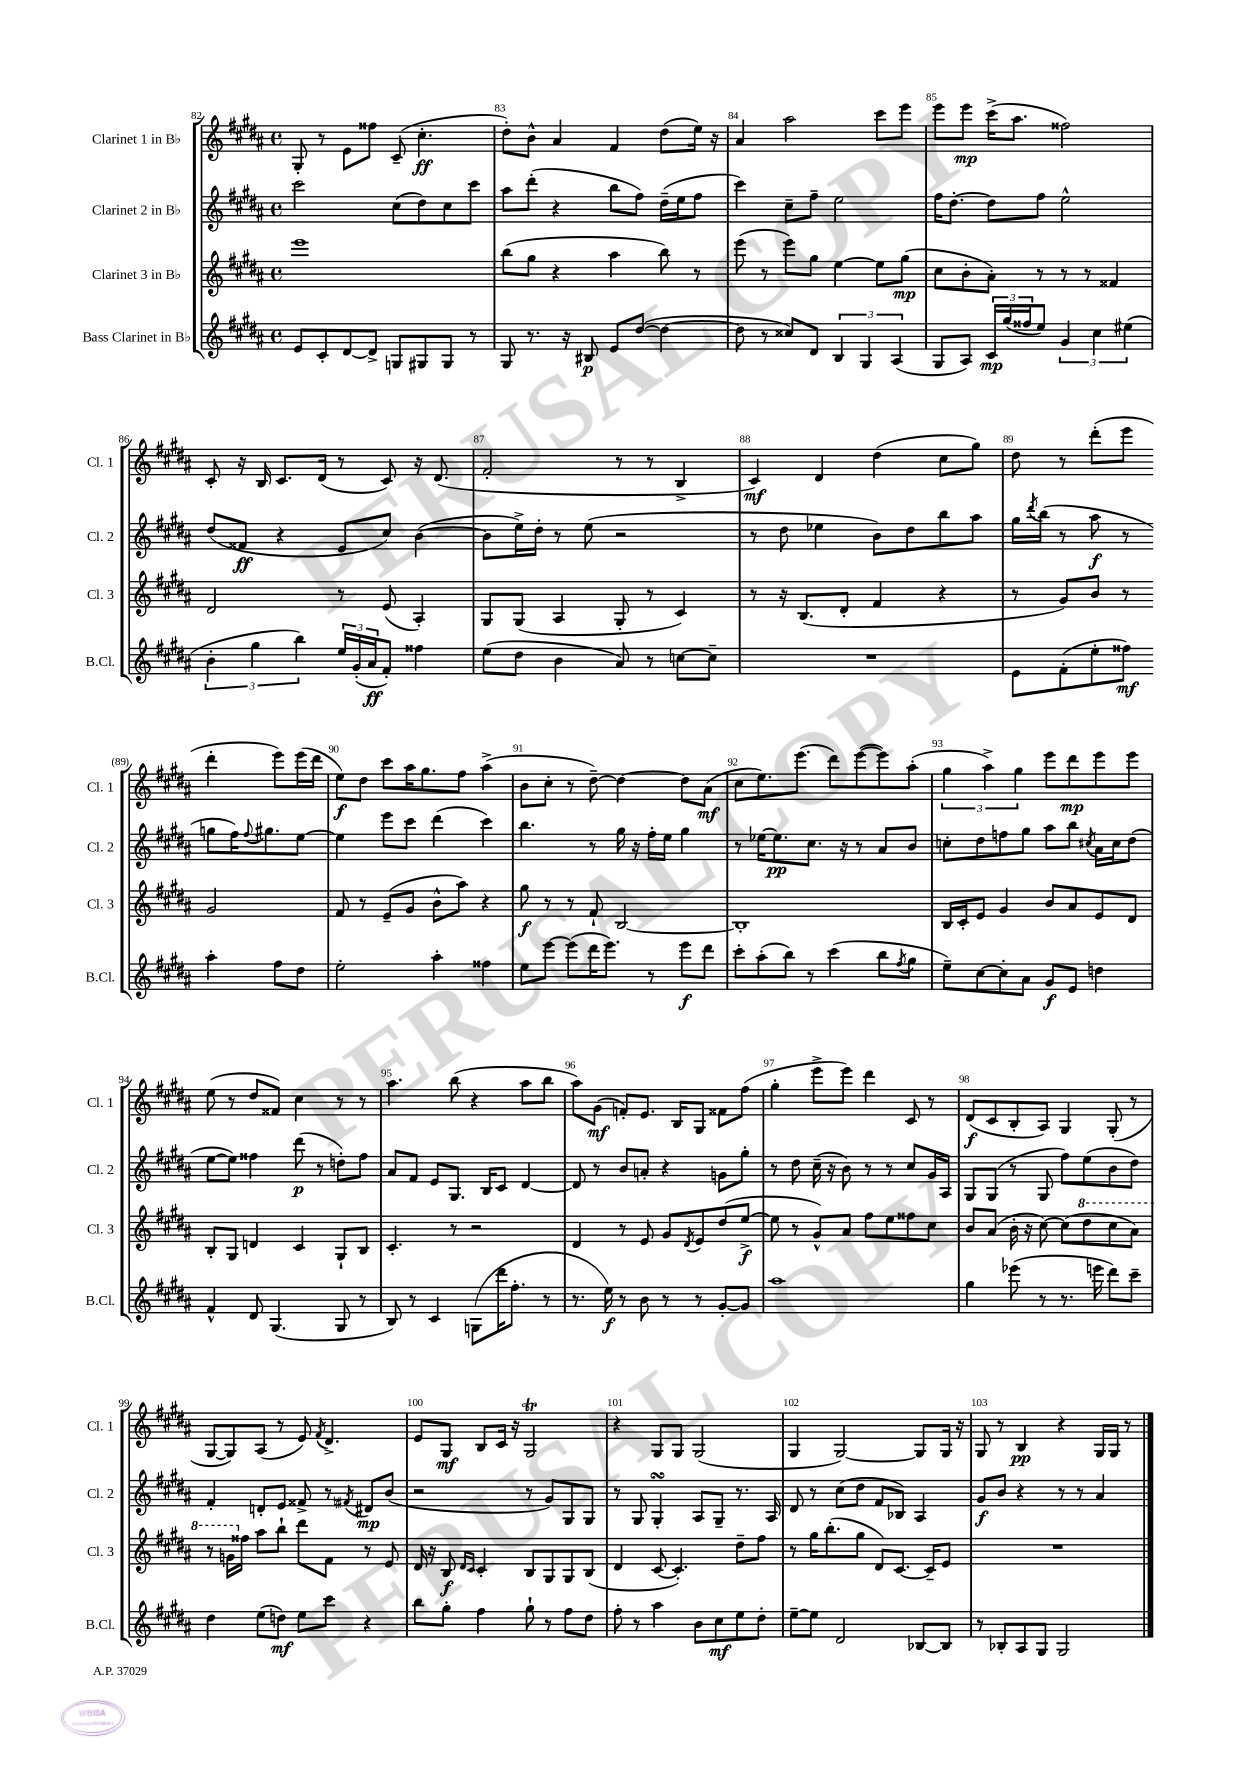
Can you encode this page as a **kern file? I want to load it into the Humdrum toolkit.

**kern	**kern	**kern	**kern
*staff4	*staff3	*staff2	*staff1
*clefG2	*clefG2	*clefG2	*clefG2
*k[f#c#g#d#a#]	*k[f#c#g#d#a#]	*k[f#c#g#d#a#]	*k[f#c#g#d#a#]
*M4/4	*M4/4	*M4/4	*M4/4
*met(c)	*met(c)	*met(c)	*met(c)
8e	1eee	2ccc#	8G#'
8c#'	.	.	8r
[8d#	.	.	8e
8d#^]	.	.	8ff##
8G	.	(8cc#	(8c#~
8G#	.	8dd#)	4.cc#'
8G#	.	8cc#	.
8r	.	8ccc#	.
=	=	=	=
8G#	(8bb	8aa#	8dd#')
8.r	8gg#	(8ddd#'	8b^^
.	4r	4r	4a#
16r	.	.	.
8B#	.	.	.
8e	4aa#	8bb	4f#
([8dd#	.	8ff#)	.
4dd#_	8bb)	(16dd#~	(8dd#
.	.	16ee	.
.	8r	8ff#	16ee)
.	.	.	16r
=	=	=	=
8dd#]	(8eee	4ccc#)	4a#
8r	8r	.	.
8cc##)	8eee)	8cc#~	2aa#
8d#	8gg#	8ff#~	.
6B	[4ee	2ee	.
6G#	.	.	.
.	8ee]	.	8ccc#
(6A#	.	.	.
.	(8gg#	.	8eee
=	=	=	=
8G#	8cc#	16ff#	8eee
.	.	[8.dd#'	.
8A#)	8b'	.	8eee
24c#	8a#')	8dd#]	(16ccc#^
(24gg#	.	.	.
.	.	.	8.aa#
24ff##	.	.	.
8ee)	8r	8ff#	.
6g#	8r	2ee^^	2ff##)
.	8r	.	.
6cc#	.	.	.
.	4f##	.	.
(6ee#	.	.	.
=	=	=	=
6b'	2d#	(8dd#	8c#'
.	.	8f##	16r
6gg#	.	.	.
.	.	.	16B
.	.	4r	8.c#
6bb)	.	.	.
.	.	.	(16d#
24ee	8r	8e	8r
(24g#'	.	.	.
24a#	.	.	.
8f#')	(8e	8cc#)	8c#)
4ff##	4A#')	([4b	16r
.	.	.	(8.d#
=	=	=	=
(8ee	8G#	8b]	2f#'
8dd#	(8G#	16ee^)	.
.	.	16dd#'	.
4b	4A#	8r	.
.	.	(8ee	.
8a#)	8G#'	2r	8r
8r	8r	.	8r
[8cc	4c#)	.	4B^
8cc~]	.	.	.
=	=	=	=
1r	8r	8r	4c#)
.	16r	8dd#	.
.	(8.B	.	.
.	.	4ee-	4d#
.	8d#'	.	.
.	4f#	8b)	(4dd#
.	.	8dd#	.
.	4r	8bb	8cc#
.	.	8aa#	8gg#)
=	=	=	=
8e	8r	16gg#	8dd#
.	.	8qddd#	.
.	.	(16bb	.
(8f#'	8g#)	8r	8r
8ee'	8b	8aa#	(8ddd#'
8ff##)	8r	8r	8eee
4aa#'	2g#	8gg	4ddd#'
.	.	16ff#)	.
.	.	8qqff#	.
.	.	8.gg#	.
8ff##	.	.	8eee)
8dd#	.	[8ee	(16eee
.	.	.	16ddd#
=	=	=	=
2ee'	8f#	4ee]	8ee)
.	8r	.	8dd#
.	(8e~	8eee	8ccc#
.	8g#	8ccc#	16aa#
.	.	.	8.gg#
4aa#'	8b^^	(4ddd#	.
.	8aa#)	.	8ff#
4ff##	4r	4ccc#)	(4aa#^
=	=	=	=
8ee	8gg#	4.bb	8b
[8eee	8r	.	8cc#'
(8eee]	8r	.	8r
16ddd#	8f#`	8r	[8dd#~)
8.eee)	.	.	.
.	[2B	16gg#	4dd#_
.	.	16r	.
8r	.	16ff#'	.
.	.	16ee	.
8eee	.	4gg#	8dd#]
8ddd#	.	.	(8a#
=	=	=	=
8ccc#'	1B']	8r	8cc#
(8aa#'	.	[16ee-	8.ee)
.	.	8.ee-]	.
8bb)	.	.	.
.	.	.	(8.eee
8r	.	8.cc#	.
(4ccc#	.	.	8ddd#)
.	.	16r	.
.	.	8r	([8eee
8bb	.	8a#	8eee])
8qff#	.	.	.
8gg#	.	8b	(8aa#'
=	=	=	=
8ee~)	16B	8cc'	6gg#
.	16c#'	.	.
[8cc#	8e	8dd#	.
.	.	.	6aa#^)
8cc#']	4g#	8ff	.
.	.	.	6gg#
8a#	.	8gg#	.
8g#	8b	8aa#	8eee
8e	8a#	8bb	8ddd#
.	.	8qcc#	.
4dd	8e	16a#	8eee
.	.	16cc#	.
.	8d#	(8dd#	8eee
=	=	=	=
4f#^^	8B'	[8ee	(8ee
.	8G#	8ee])	8r
8d#	4d	4ff##	8dd#
(4.G#	.	.	8f##)
.	4c#	(8ddd#	4cc#
.	.	8r	.
8G#	8G#`	8dd')	8r
8r	8B	8ff##	8r
=	=	=	=
8B)	4.c#'	8a#	4.aa#
8r	.	8f#	.
4c#	.	8e	.
.	8r	8.G#	(8bb
(8G	2r	.	4r
.	.	16B	.
16ddd#	.	8c#	.
8.ff#'	.	.	.
.	.	[4d#	8aa#
8r	.	.	8bb
=	=	=	=
8.r	4d#	8d#]	8aa#)
.	.	8r	(8g#
16ee)	.	.	.
8r	8r	8b	8f')
8b	8e	8a'	8.e
8r	8g#	4r	.
.	.	.	16B
.	8qd#	.	.
8r	8e	.	8G#
[8g#'	(8dd#	8g	8f##
8g#]	[8ee^	8gg#'	(8ff#
=	=	=	=
1aa#	8ee]	8r	4gg#'
.	8r	8dd#	.
.	8g#^^)	(16cc#~	8eee^
.	.	16r	.
.	8a#	8b)	8eee)
.	8ff#	8r	4ddd#
.	8ee	8r	.
.	8ff##	8cc#	8c#
.	8cc#	16g#	8r
.	.	16A#	.
=	=	=	=
4gg#	8b	8G#	(8d#
.	(8a#	(8G#	8c#
(8eee-	16b'	8r	8B'
.	16r	.	.
8r	[8cc#)	8G#	8A#)
8.r	(8cc#]	8ff#)	4G#
.	8ddd#	(8ee	.
16eee	.	.	.
8ddd#)	8ccc#	8b	(8G#'
8ccc#~	8aa#)	8dd#)	8r
=	=	=	=
4dd#	8r	4f#'	[8G#
.	16gg	.	8G#])
.	16ff##	.	.
(8ee	8aa#	8d'	(8A#
8dd)	8bb`	8e	8r
8ee	8ddd#	8f##^	8e)
.	.	.	8qf#
8ccc#	8f#	8r	4.d#^
.	.	8qf#	.
4r	8r	8d#	.
.	8e	(8b	.
=	=	=	=
8bb	16d#	2r	8e
.	16r	.	.
8gg#'	8B	.	8G#
.	16qqd#	.	.
.	16qqc#	.	.
4ff#	4c#'	.	8B
.	.	.	16c#
.	.	.	16r
8gg#`	8B	8r	2G#
8r	8G#	8g#)	.
8ff#	8G#	8G#	.
8dd#	(8B	8G#	.
=	=	=	=
8ff#'	4d#	8r	4r
8r	.	8G#	.
4aa#	[8c#	4G#'	8G#
.	4.c#'])	.	8G#
8b	.	8A#	(2G#
8cc#	.	8G#~	.
8ee	8dd#~	8.r	.
8dd#'	8ff#	.	.
.	.	16A#	.
=	=	=	=
[8ee~	8r	8d#	4G#
8ee]	16gg#	8r	.
.	(8.bb'	.	.
2d#	.	(8cc#	[2G#)
.	8gg#	8dd#	.
.	8d#)	8f#	.
.	[8.c#	8B-)	.
[8B-	.	4A#	8G#]
.	16c#~]	.	.
8B-]	8e	.	16G#
.	.	.	16r
=	=	=	=
8r	1r	8g#	8G#
8B-'	.	8b	8r
8A#	.	4r	4B
8G#	.	.	.
2G#	.	8r	4r
.	.	8r	.
.	.	4a#	16G#
.	.	.	16G#
.	.	.	8r
==	==	==	==
*-	*-	*-	*-
